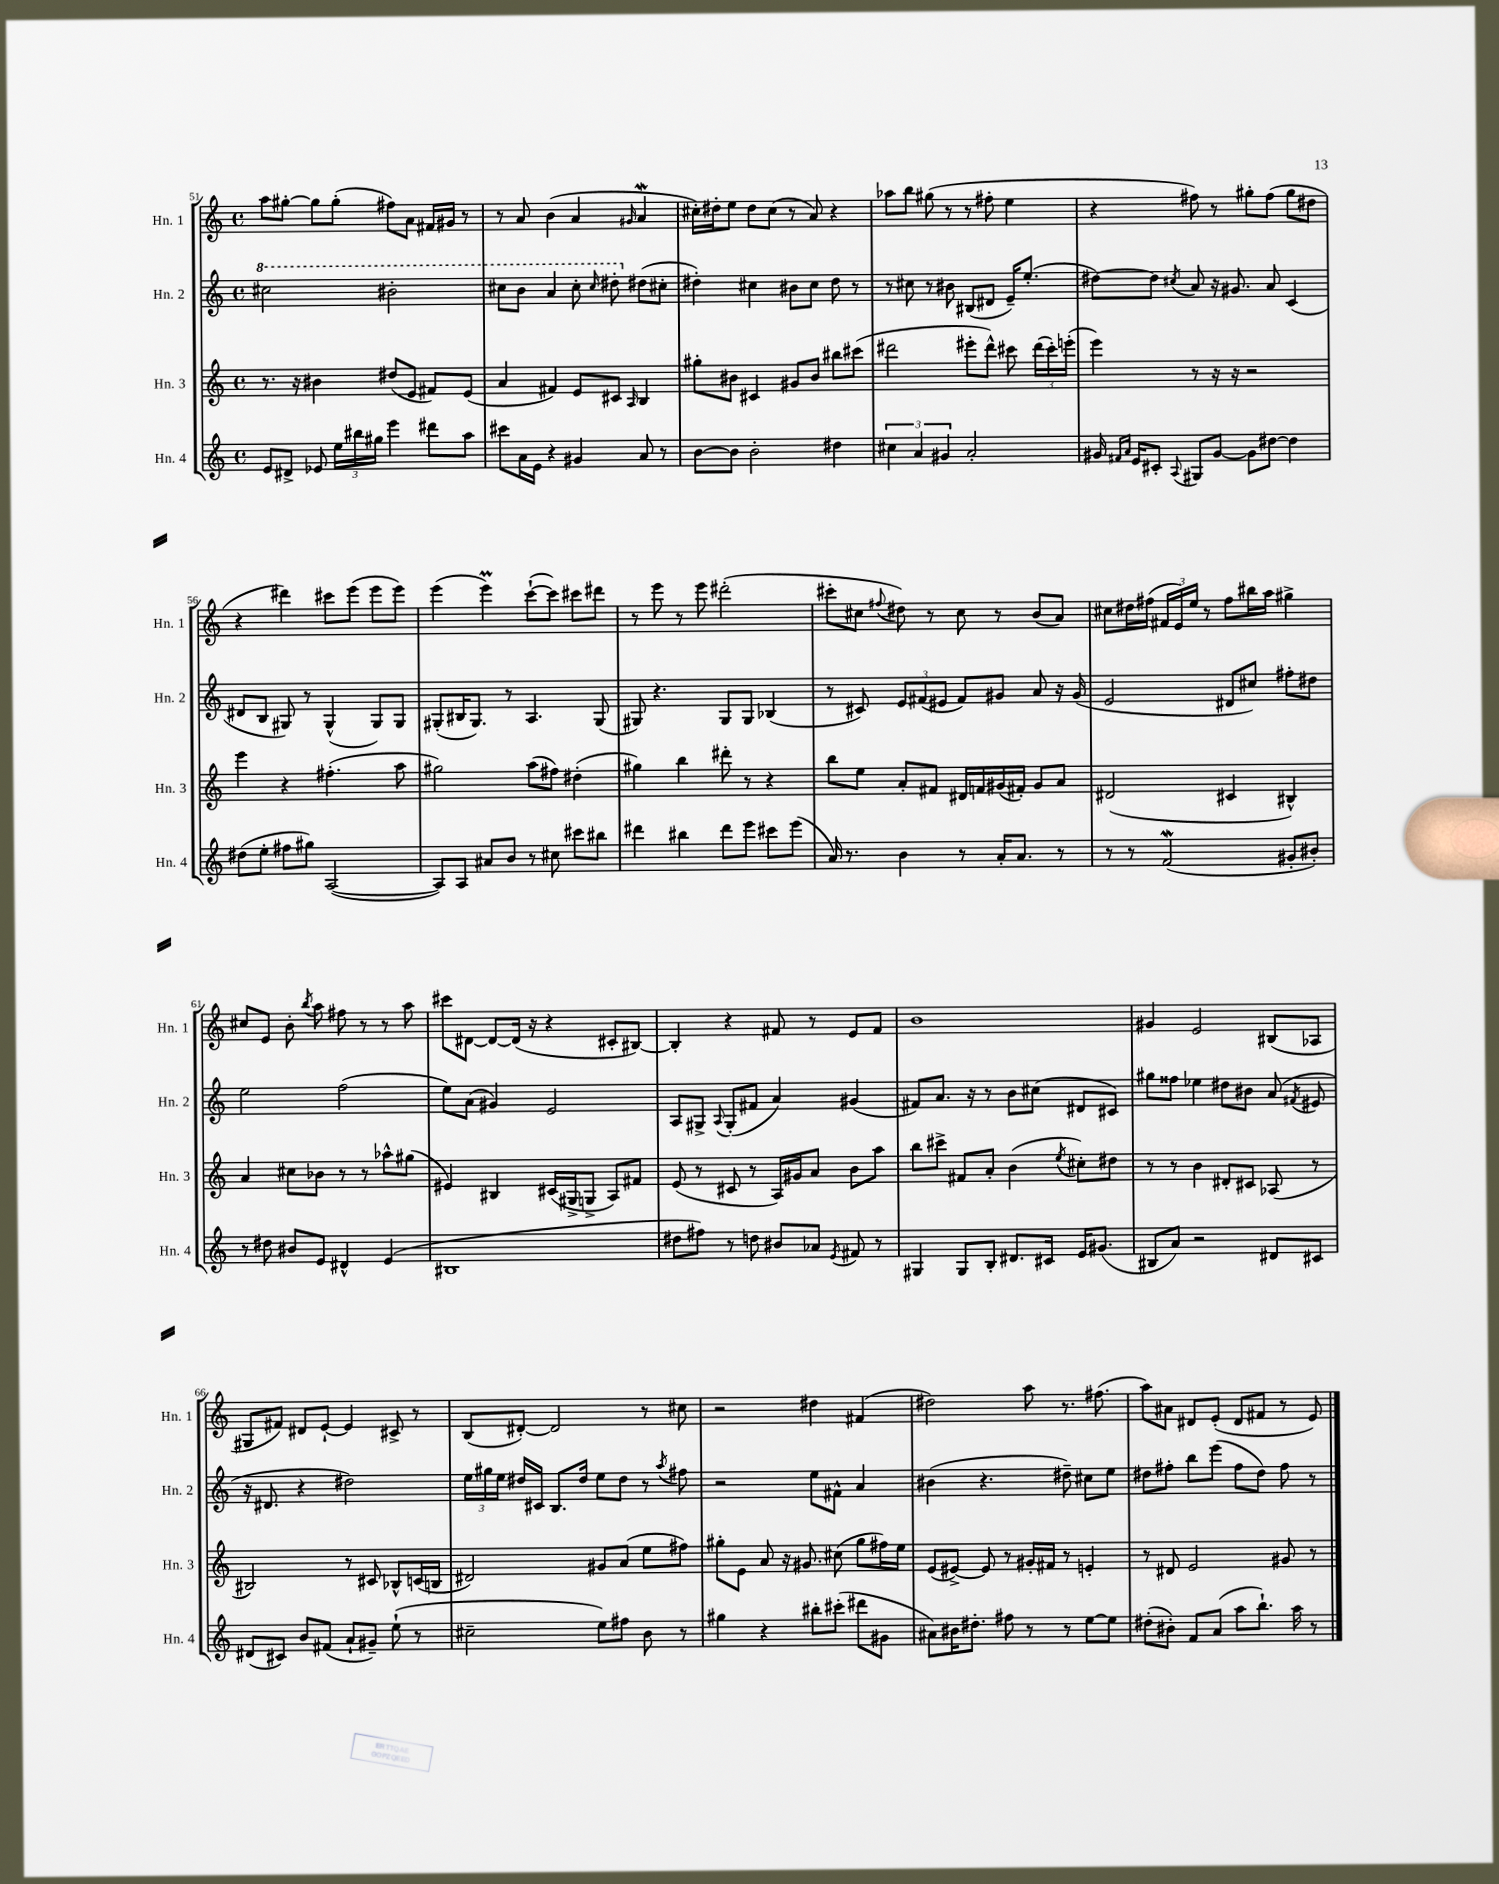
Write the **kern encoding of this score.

**kern	**kern	**kern	**kern
*part4	*part3	*part2	*part1
*staff4	*staff3	*staff2	*staff1
*I"Hn. 4	*I"Hn. 3	*I"Hn. 2	*I"Hn. 1
*I'Hn. 4	*I'Hn. 3	*I'Hn. 2	*I'Hn. 1
*clefG2	*clefG2	*clefG2	*clefG2
*k[]	*k[]	*k[]	*k[]
*M4/4	*M4/4	*M4/4	*M4/4
*met(c)	*met(c)	*met(c)	*met(c)
*	*	*8va	*
=51	=51	=51	=51
8e/L	8.r	2ccc#X\	8aa\L
8d#X^/J	.	.	[8gg#X'\J
.	16r	.	.
8e-X/	4b#X\	.	8gg#\L]
24ee\LL	.	.	(8gg#'\J
24bb#X\	.	.	.
24gg#X\JJ	.	.	.
4eee\	(8dd#X/L	2bb#X'\	8ff#X\L)
.	8e/J	.	8a\J
8ddd#X\L	8f#X/L)	.	16f#X/LL
.	.	.	16g#X/JJ
8aa\J	(8e/J	.	8r
=52	=52	=52	=52
8ccc#X\L	4a/	8ccc#X\L	8r
16a\L	.	8bb\J	8a/
16e\JJ	.	.	.
4r	4f#X/)	4aa/	(4b\
4g#X/	8e/L	8ccc#'\	4a/
.	.	16qqccc#/	.
.	8c#X/J	8ddd#X'\	.
.	16qqA/	.	16qqg#X/
*	*	*X8va	*
8a/	4B/	(8dd#X\L	4aW/
8r	.	8cc#X'\J	.
=53	=53	=53	=53
[8b\L	8gg#X'\L	4dd#X'\)	16cc#X'\LL)
.	.	.	16dd#X'\J
8b\J]	8b#X\J	.	8ee\J
2b'\	4c#X/	4cc#X\	8dd#\L
.	.	.	(8cc#\J
.	8g#X/L	8b#X\L	8r
.	8b#/J	8cc#\J	8a/)
4dd#X\	8bb#X\L	8dd#\	4r
.	(8ccc#X\J	8r	.
=54	=54	=54	=54
6cc#X\	2ddd#X\	8r	8aa-X\L
.	.	8cc#X\	8bb\J
6a/	.	.	.
.	.	8r	(8gg#X\
6g#X/	.	.	.
.	.	8b#X\	8r
2a'/	8eee#X'\L	(8B#X/L	8r
.	8ddd#^^\J)	8d#X/J	8ff#X'\
.	8ccc#X\	16e~/KL)	4ee\
.	.	(8.ee'/J	.
.	(24ddd#\LL	.	.
.	24ccc#'\)	.	.
.	(24eeen'\JJ	.	.
=55	=55	=55	=55
16g#X/	4eee\)	[8dd#X\L)	4r
16qqf#X/LL	.	.	.
16qqa/JJ	.	.	.
16e/KL	.	.	.
8c#X'/J	.	8dd#\J]	.
8qqA/	.	8qcc#X/	.
8G#X/L	8r	8a/	8ff#X\)
[8g#/J	16r	16r	8r
.	16r	8.g#X/	.
8g#\L]	2r	.	8gg#X'\L
[8dd#X\J	.	8a/	(8ff#\J
4dd#\]	.	(4c/	8gg#\L
.	.	.	8dd#X\J
!!LO:LB:g=z
=56	=56	=56	=56
(8dd#X\L	4eee\	8d#X/L	4r
8ee'\J	.	8B/J	.
8ff#X\L	4r	8G#X/)	4ddd#X\)
8gg#X\J)	.	8r	.
([2A/	(4.ff#X'\	(4G#^^/	8ccc#X\L
.	.	.	(8eee\J
.	.	8G#/L)	8eee\L
.	8aa\	8G#/J	8eee\J)
=57	=57	=57	=57
8A/L])	2gg#X\)	(8G#X'/L	(4eee\
8A/J	.	16B#X/K	.
.	.	8.G#/J)	.
8a#X/L	.	.	4eeem\)
8b/J	.	8r	.
8r	(8aa\L	4.A/	([8ccc`\L
8cc#X\	8ff#X\J)	.	8ccc\J])
8ccc#X\L	(4dd#X'\	.	8ccc#X\L
8bb#X\J	.	(8G#/	8ddd#X\J
=58	=58	=58	=58
4ddd#X\	4gg#X\)	8G#X/)	8r
.	.	4.r	8eee\
4bb#X\	4bb\	.	8r
.	.	.	8eee\
8ddd#\L	8ddd#X'\	8G#/L	(2ddd#X'\
8eee\J	8r	8G#/J	.
8ccc#X\L	4r	(4B-X/	.
(8eee\J	.	.	.
=59	=59	=59	=59
16a/)	8bb\L	8r	8ccc#X'\L
8.r	.	.	.
.	8ee\J	8c#X/)	8cc#X\J
.	.	.	8qqff#X/
4b\	8a'/L	12e/L	8dd#X\)
.	.	(12f#X/	.
.	8f#X/J	.	8r
.	.	12e#X/J	.
8r	16d#X/LL	8f#/L)	8cc#\
.	16fn/	.	.
16a'/KL	(16g#X/	8g#X/J	8r
8.a/J	16f#X'/JJ)	.	.
.	8g#/L	8a/	(8b/L
8r	8a/J	16r	8a/J)
.	.	(16g#/	.
=60	=60	=60	=60
8r	(2d#X/	2e/	8cc#X\L
8r	.	.	16dd#X\L
.	.	.	(16ff#X\JJ
(2fw/	.	.	24f#X/LL
.	.	.	24e/)
.	.	.	24ee/JJ
.	.	.	8r
.	4c#X/	8d#X/L	8ff#\L
.	.	8cc#X/J)	16bb#X\L
.	.	.	16aa\JJ
8g#X'/L	4B#X^^/)	8ff#X'\L	4gg#X^\
8b#X'/J)	.	8dd#X\J	.
!!LO:LB:g=z
=61	=61	=61	=61
8r	4a/	2ee\	8cc#X/L
8dd#X\	.	.	8e/J
8b#X/L	8cc#X\L	.	8b'\
.	.	.	8qbb/
8e/J	8b-X\J	.	8aa\
4d#X^^/	8r	(2ff\	8ff#X\
.	8r	.	8r
(4e/	8aa-X^^\L	.	8r
.	(8gg#X\J	.	8aa\
=62	=62	=62	=62
1B#X	4e#X/)	8ee\L)	8ccc#X\L
.	.	(8a\J	[8d#X\J
.	4B#X/	4g#X/)	8d#/L_
.	.	.	(16d#/Jk]
.	.	.	16r
.	(16c#X/LL	2e/	4r
.	16G#X^/J	.	.
.	8Gn^/J	.	.
.	8A/L)	.	8c#X'/L
.	8f#X/J	.	[8B#X/J)
=63	=63	=63	=63
8dd#X\L	(8e/	8A/L	4B#'/]
8ff#X\J)	8r	8G#X^/J	.
.	.	8qqA/	.
8r	8c#X/	(8G#'/L	4r
8ddn\	8r	8f#X/J	.
8b#X/L	16A/LL)	4a/)	8f#X/
.	16g#X/J	.	.
8a-X/J	8a/J	.	8r
8qe/	.	.	.
8f#X/	8b\L	(4g#X/	8e/L
8r	8aa\J	.	8f#/J
=64	=64	=64	=64
4G#X/	8bb\L	8f#X/L)	1b
.	8ccc#X^\J	8.a/J	.
8G#/L	8f#X/L	.	.
.	.	16r	.
8B'/J	8a'/J	8r	.
8.d#X/L	(4b\	8b\L	.
.	.	(8cc#X\J	.
16c#X/Jk	.	.	.
.	8qee/	.	.
16e/KL	8cc#X'\L)	8d#X/L	.
(8.g#X/J	.	.	.
.	8dd#X\J	8c#X/J)	.
=65	=65	=65	=65
8B#X/L	8r	8gg#X\L	4g#X/
8a/J)	8r	8ff##X\J	.
2r	4b\	4ee-X\	2e/
.	8d#X'/L	8dd#X\L	.
.	8c#X/J	8b#X\J	.
8d#X/L	(8A-X/	(8a/	(8B#X/L
.	.	8qf#X/	.
8c#X/J	8r	8e#X/	8A-X/J
!!LO:LB:g=z
=66	=66	=66	=66
(8d#X/L	2B#X/)	16r	8G#X/L
.	.	8.d#X/	.
8c#X/J)	.	.	8f#X/J)
8b/L	.	4r	8d#X/L
(8f#X/J	.	.	[8e`/J
8a`/L	8r	2dd#X\)	4e/]
8g#X~/J)	8c#X/	.	.
(8ee`\	8B-X^^/L	.	8c#X^/
8r	(16cn/L	.	8r
.	16Bn/JJ	.	.
=67	=67	=67	=67
2cc#X~\	2d#X/)	24ee\LL	(8B/L
.	.	24gg#X\	.
.	.	24ee\JJ	.
.	.	16dd#X/LL	[8d#X'/J)
.	.	16c#X/JJ	.
.	.	8.B/L	2d#/]
.	.	16dd#/Jk	.
8ee\L)	8g#X/L	8ee\L	.
8ff#X\J	(8a/J	8dd#\J	.
8b\	8ee\L	8r	8r
.	.	8qaa/	.
8r	8ff#X\J)	8ff#X\	8cc#X\
=68	=68	=68	=68
4gg#X\	8gg#X'\L	2r	2r
.	8e\J	.	.
4r	8a/	.	.
.	16r	.	.
.	8.g#X/	.	.
8bb#X'\L	.	8ee\L	4dd#X\
(8ccc#X'\J	(8cc#X\	8f#X^^\J	.
8ddd#X\L	8gg#\L	4a/	(4f#X/
8g#X\J	16ff#X\L)	.	.
.	16ee\JJ	.	.
=69	=69	=69	=69
8a#X\L)	(8e/L	(4b#X\	2dd#X\)
16b#X\K	[8e#X^/J)	.	.
8.dd#X'\J	.	.	.
.	8e#/]	4.r	.
8ff#X\	8r	.	.
8r	16g#X'/LL	.	8aa\
.	16f#X/JJ	.	.
8r	8r	8dd#X~\)	8.r
[8ee\L	4en'/	8cc#X\L	.
.	.	.	(8.ff#X\
8ee\J]	.	8ee\J	.
=70	=70	=70	=70
(8dd#X'\L	8r	8dd#X\L	8aa\L)
8b#X'\J)	8d#X/	8ff#X'\J	8a#X\J
8f/L	2e/	8bb\L	8d#X/L
(8a/J	.	(8eee\J	(8e'/J
8aa\L	.	8ff#\L	8d#/L
8.bb`\J)	.	8dd#\J)	8f#X/J
.	8g#X/	8ff#\	8r
16aa\	.	.	.
8r	8r	8r	8e/)
==	==	==	==
*-	*-	*-	*-
